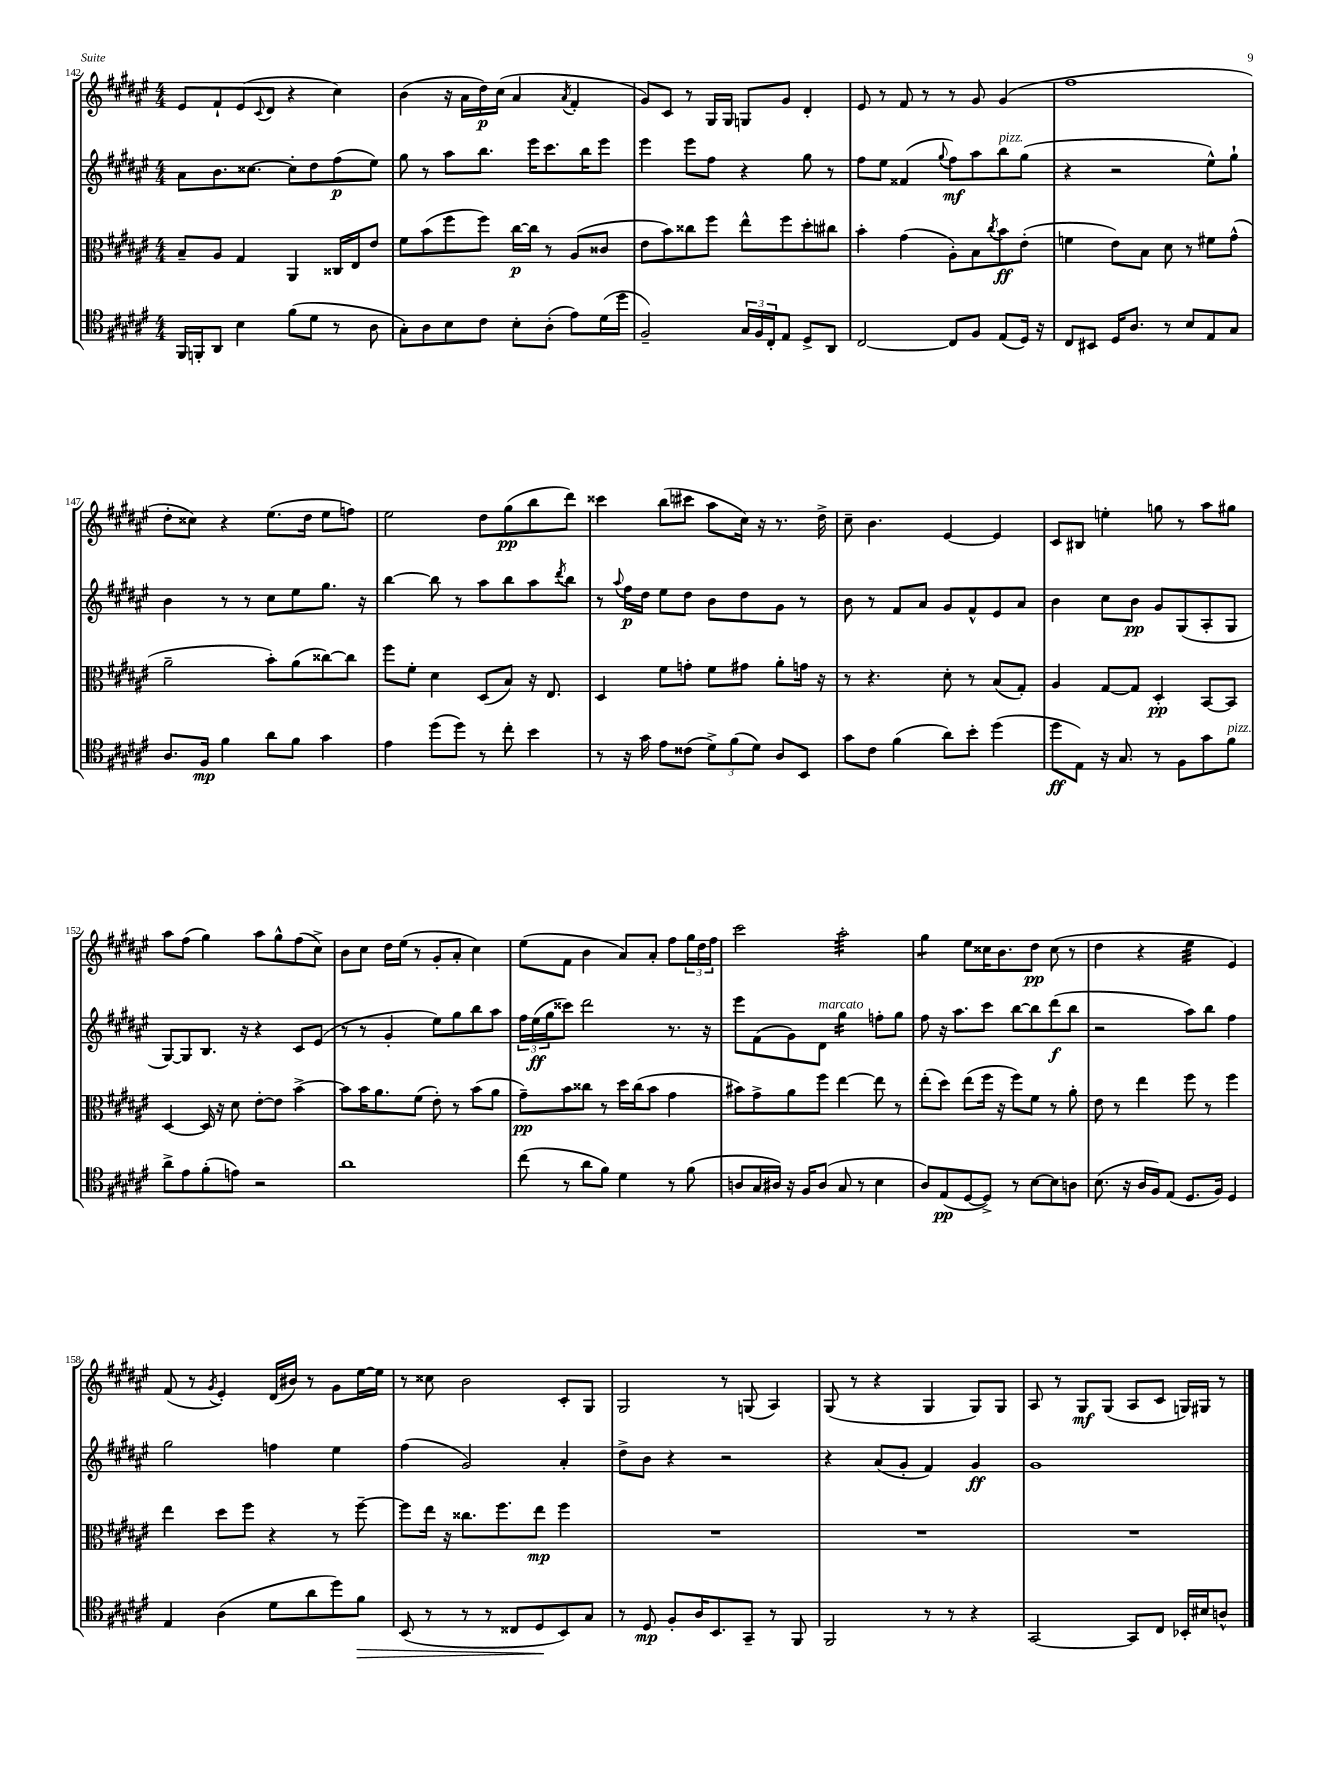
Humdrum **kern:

**kern	**kern	**kern	**kern
*staff4	*staff3	*staff2	*staff1
*clefC4	*clefC3	*clefG2	*clefG2
*k[f#c#g#d#a#e#]	*k[f#c#g#d#a#e#]	*k[f#c#g#d#a#e#]	*k[f#c#g#d#a#e#]
*M4/4	*M4/4	*M4/4	*M4/4
16FF#	8B~	8a#	8e#
16FF'	.	.	.
8AA#	8A#	8.b	8f#`
4B	4G#	.	(8e#
.	.	[8.cc##	.
.	.	.	8qqc#
.	.	.	8d#
(8f#	4AA#	8cc##']	4r
8d#	.	8dd#	.
8r	16C##	(8ff#	4cc#)
.	16E#	.	.
8A#	8e#	8ee#)	.
=	=	=	=
8G#')	8f#	8gg#	(4b
8A#	(8b	8r	.
8B	8ff#	8aa#	16r
.	.	.	16a#
8c#	8ff#)	8.bb	16dd#)
.	.	.	(16cc#
8B'	[16cc#	.	4a#
.	16cc#]	16eee#	.
(8A#'	8r	8.ccc#	.
.	.	.	8qa#
8e#)	(8A#	.	4f#'
.	.	16bb	.
(16d#	8c##	8eee#	.
16dd#	.	.	.
=	=	=	=
2F#~)	8e#	4eee#	8g#)
.	8b)	.	8c#
.	8cc##	8eee#	8r
.	8ff#	8ff#	16G#
.	.	.	16G#
24G#	8ee#^^	4r	8G
24F#	.	.	.
24C#'	.	.	.
8E#	8ff#	.	8g#
8D#^	8dd#'	8gg#	4d#'
8AA#	8cc#	8r	.
=	=	=	=
[2C#	4b'	8ff#	8e#
.	.	8ee#	8r
.	(4g#	(4f##	8f#
.	.	.	8r
.	.	8qqgg#	.
8C#]	8A#')	8ff#)	8r
8F#	8B	8aa#	8g#
.	8qcc#	.	.
(8E#	8b	8bb	(4g#
16D#)	(8e#'	(8gg#	.
16r	.	.	.
=	=	=	=
8C#	4f	4r	1ff#
8BB#	.	.	.
16D#	8e#)	2r	.
8.A#	.	.	.
.	8B	.	.
8r	8d#	.	.
8B	8r	.	.
8E#	8f#	8ee#^^)	.
8G#	(8g#^^	8gg#`	.
=	=	=	=
8.A#	2a#~	4b	8dd#'
.	.	.	8cc##)
16F#	.	.	.
4f#	.	8r	4r
.	.	8r	.
8a#	8b')	8cc#	(8.ee#
8f#	(8a#	8ee#	.
.	.	.	16dd#
4g#	[8cc##)	8.gg#	8ee#
.	8cc##]	.	8ff)
.	.	16r	.
=	=	=	=
4e#	8ff#	[4bb	2ee#
.	8f#'	.	.
(8dd#	4d#	8bb]	.
8dd#)	.	8r	.
8r	(8D#	8aa#	8dd#
8cc#'	8B)	8bb	(8gg#
4b	16r	8aa#	8bb
.	8.E#	.	.
.	.	8qddd#	.
.	.	8bb	8ddd#)
=	=	=	=
8r	4D#	8r	4ccc##
.	.	8qqaa#	.
16r	.	16ff#	.
16g#	.	16dd#	.
8e#	8f#	8ee#	(8bb
(8c##	8g'	8dd#	8ccc#
12d#^)	8f#	8b	8aa#
(12f#	.	.	.
.	8g#	8dd#	16cc#)
12d#)	.	.	.
.	.	.	16r
8A#	8a#'	8g#	8.r
8BB	16g	8r	.
.	16r	.	16dd#^
=	=	=	=
8g#	8r	8b	8cc#~
8c#	4.r	8r	4.b
(4f#	.	8f#	.
.	.	8a#	.
8a#)	8d#'	8g#	[4e#
8b'	8r	8f#^^	.
(4dd#	(8B	8e#	4e#]
.	8G#')	8a#	.
=	=	=	=
8dd#	4A#	4b	8c#
8E#)	.	.	8B#
16r	[8G#	8cc#	4ee'
8.G#	.	.	.
.	8G#]	8b	.
8r	4D#'	8g#	8gg
8F#	.	(8G#	8r
8g#	[8BB	8A#'	8aa#
8f#	8BB]	8G#	8gg#
=	=	=	=
8a#^	[4D#	[8G#)	8aa#
8e#	.	8G#]	(8ff#
(8f#'	16D#]	8.B	4gg#)
.	16r	.	.
8e)	8d#	.	.
.	.	16r	.
2r	[8e#'	4r	8aa#
.	8e#]	.	8gg#^^
.	[4b^	8c#	(8ff#
.	.	(8e#	8cc#^)
=	=	=	=
1a#	8b]	8r	8b
.	16b	8r	8cc#
.	8.a#	.	.
.	.	4g#'	16dd#
.	.	.	(16ee#
.	(8f#	.	8r
.	8e#')	8ee#)	8g#'
.	8r	8gg#	8a#'
.	(8b	8bb	4cc#)
.	8a#	8aa#	.
=	=	=	=
(8cc#	8g#~)	24ff#	(8ee#
.	.	(24ee#	.
.	.	24gg#	.
8r	8b	8ccc##)	8f#
8a#	8cc##	2ddd#	4b
8f#)	8r	.	.
4d#	16dd#	.	8a#)
.	(16cc##	.	.
.	8b	.	8a#'
8r	4g#	8.r	8ff#
(8f#	.	.	24gg#
.	.	.	24dd#
.	.	16r	.
.	.	.	24ff#
=	=	=	=
8A	8b#)	8eee#	2ccc#
16G#	8g#^	(8f#	.
16A#)	.	.	.
16r	8a#	8g#)	.
16F#	.	.	.
(8A#	8ff#	8d#	.
8G#	[4ee#	4gg#	2aa#'
8r	.	.	.
4B	8ee#]	8ff'	.
.	8r	8gg#	.
=	=	=	=
8A#)	(8ee#'	8ff#	4gg#
(8E#	8dd#)	16r	.
.	.	8.aa#	.
[8D#	(8ee#	.	8ee#
8D#^])	16ff#	8ccc#	16cc##
.	16r	.	8.b
8r	8ff#)	[8bb	.
[8B	8f#	8bb]	8dd#
8B]	8r	(8ddd#	(8cc##
8A	8a#'	8bb	8r
=	=	=	=
(8.B	8e#	2r	4dd#
.	8r	.	.
16r	.	.	.
16A#	4ee#	.	4r
16F#)	.	.	.
(8E#	.	.	.
8.D#	8ff#	8aa#)	4ee#
.	8r	8bb	.
16F#)	.	.	.
4D#	4ff#	4ff#	4e#)
=	=	=	=
4E#	4ee#	2gg#	(8f#
.	.	.	8r
.	.	.	8qg#
(4A#	8dd#	.	4e#')
.	8ff#	.	.
8d#	4r	4ff	(16d#
.	.	.	16b#)
8a#	.	.	8r
8dd#)	8r	4ee#	8g#
8f#	[8ff#~	.	[16ee#
.	.	.	16ee#]
=	=	=	=
(8BB	8ff#]	(4ff#	8r
8r	16ee#	.	8cc##
.	16r	.	.
8r	8.cc##	2g#)	2b
8r	.	.	.
.	8.ff#	.	.
8C##	.	.	.
8D#	8ee#	.	.
8BB)	4ff#	4a#'	8c#'
8G#	.	.	8G#
=	=	=	=
8r	1r	8dd#^	2G#
8D#	.	8b	.
8F#'	.	4r	.
16A#	.	.	.
8.BB	.	.	.
.	.	2r	8r
8GG#~	.	.	(8G
8r	.	.	4A#)
8FF#	.	.	.
=	=	=	=
2FF#	1r	4r	(8G#
.	.	.	8r
.	.	(8a#	4r
.	.	8g#'	.
8r	.	4f#)	4G#
8r	.	.	.
4r	.	4g#	8G#)
.	.	.	8G#
=	=	=	=
[2GG#	1r	1g#	8A#
.	.	.	8r
.	.	.	8G#
.	.	.	(8G#
8GG#]	.	.	8A#
8C#	.	.	8c#
16BB-'	.	.	16G)
16B#	.	.	16G#
8A^^	.	.	8r
==	==	==	==
*-	*-	*-	*-
